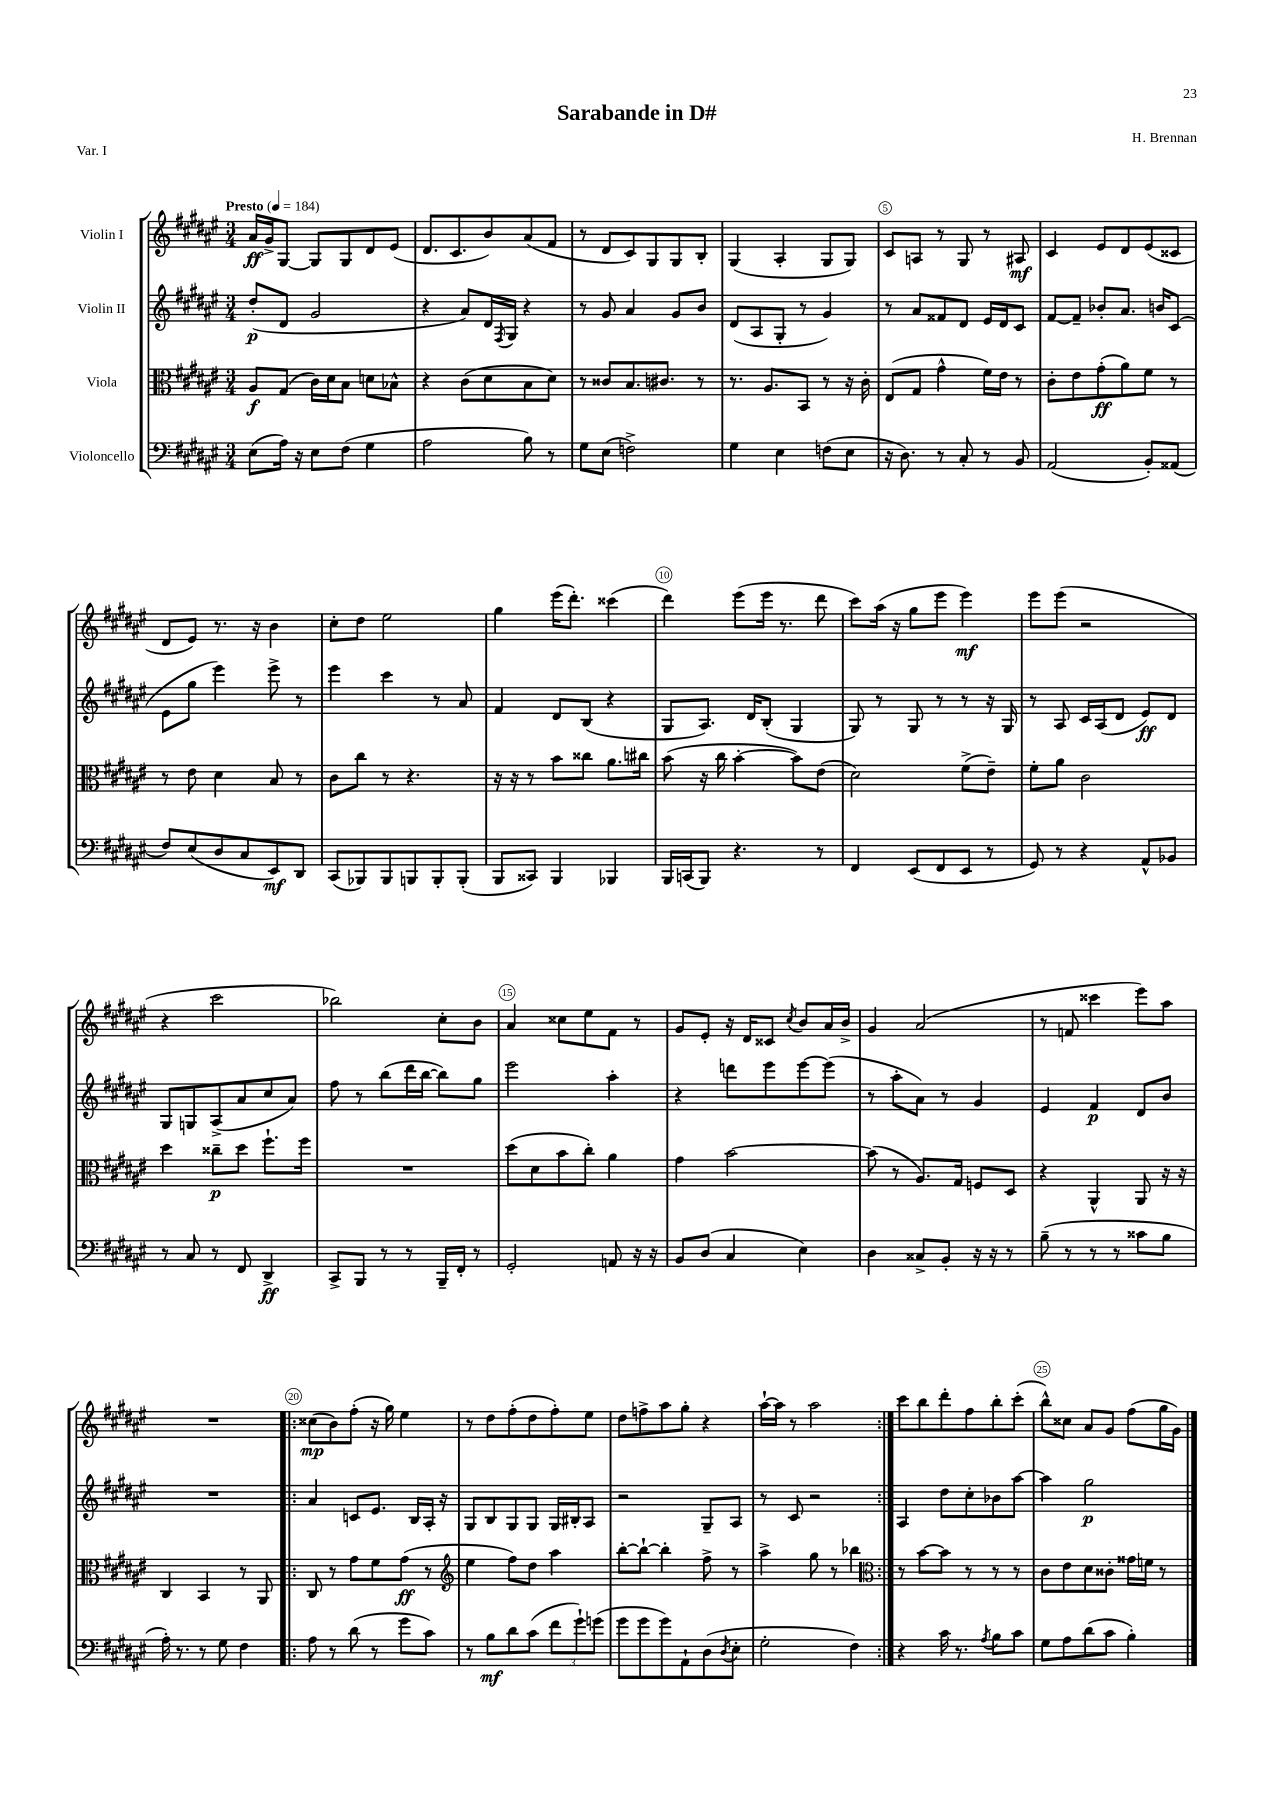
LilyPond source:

\header { title = "Sarabande in D#" composer = "H. Brennan" piece = "Var. I" }
<<
\new StaffGroup <<
\new Staff = "s0" \with { instrumentName = "Violin I" } {
    \clef treble \key fis \major \numericTimeSignature \time 3/4 \tempo "Presto" 4 = 184
    ais'16\ff gis'16-> gis8~ gis8 gis8 dis'8 eis'8( |
    dis'8. cis'8. b'8) ais'8( fis'8 |
    r8 dis'8 cis'8) gis8 gis8 b8-. |
    gis4( ais4-. gis8 gis8) |
    cis'8 a8 r8 gis8 r8 ais8\mf |
    cis'4 eis'8 dis'8 eis'8( cisis'8 |
    dis'8 eis'8) r8. r16 b'4 |
    cis''8-. dis''8 eis''2 |
    gis''4 eis'''16( dis'''8.-.) cisis'''4( |
    dis'''4) eis'''8( eis'''16 r8. dis'''8 |
    cis'''8) ais''16( r16 gis''8 eis'''8 eis'''4\mf) |
    eis'''8 eis'''8( r2 |
    r4 cis'''2 |
    bes''2) cis''8-. b'8 |
    ais'4 cisis''8 eis''8 fis'8 r8 |
    gis'8 eis'8-. r16 dis'16 cisis'8 \acciaccatura { cis''8 } b'8 ais'16 b'16-> |
    gis'4 ais'2( |
    r8 f'8 cisis'''4 eis'''8) ais''8 |
    R2. |
    \repeat volta 2 { cisis''8\mp( b'8) fis''8-.( r16 gis''16) eis''4 |
    r8 dis''8 fis''8-.( dis''8 fis''8-.) eis''8 |
    dis''8 f''8-> ais''8 gis''8-. r4 |
    ais''16~-! ais''16 r8 ais''2 | }
    cis'''8 b''8 dis'''8-. fis''8 b''8-. cis'''8-.( |
    b''8-^) cisis''8 ais'8 gis'8 fis''8( gis''16 gis'16) \bar "|." |
}
\new Staff = "s1" \with { instrumentName = "Violin II" } {
    \clef treble \key fis \major \numericTimeSignature \time 3/4
    dis''8-.\p( dis'8 gis'2 |
    r4 ais'8) dis'16 \acciaccatura { fis8 } gis16 r4 |
    r8 gis'8 ais'4 gis'8 b'8 |
    dis'8( ais8 gis8-. r8 gis'4) |
    r8 ais'8 fisis'8 dis'8 eis'16 dis'16 cis'8 |
    fis'8~ fis'8-- bes'8-. ais'8. b'16 cis'8( |
    eis'8 gis''8 eis'''4) eis'''8-> r8 |
    eis'''4 cis'''4 r8 ais'8 |
    fis'4 dis'8 b8( r4 |
    gis8 ais8.) dis'16 b8-.( gis4 |
    gis8) r8 gis8 r8 r8 r16 gis16 |
    r8 ais8 cis'16 ais16( dis'8 eis'8\ff) dis'8 |
    gis8 g8 ais8->( ais'8 cis''8 ais'8) |
    fis''8 r8 b''8( dis'''16 b''16~ b''8) gis''8 |
    eis'''2 ais''4-. |
    r4 d'''8 eis'''8 eis'''8~ eis'''8( |
    r8 ais''8-. ais'8) r8 gis'4 |
    eis'4 fis'4\p dis'8 b'8 |
    R2. |
    \repeat volta 2 { ais'4 c'8 eis'8. b16 ais16-. r16 |
    gis8 b8 gis8 gis8 gis16 bis16-. ais8 |
    r2 gis8-- ais8 |
    r8 cis'8 r2 | }
    ais4 dis''8 cis''8-. bes'8 ais''8~ |
    ais''4 gis''2\p \bar "|." |
}
\new Staff = "s2" \with { instrumentName = "Viola" } {
    \clef alto \key fis \major \numericTimeSignature \time 3/4
    ais8\f gis8( cis'16) dis'16 b8 d'8 bes8-^ |
    r4 cis'8( dis'8 b8 dis'8) |
    r8 cisis'8 b8. cis'8. r8 |
    r8. ais8. b,8 r8 r16 cis'16-. |
    eis8( gis8 gis'4-^ fis'16) eis'16 r8 |
    cis'8-. eis'8 gis'8-.\ff( ais'8) fis'8 r8 |
    r8 eis'8 dis'4 b8 r8 |
    cis'8 cis''8 r8 r4. |
    r16 r16 r8 b'8 cisis''8 ais'8. cis''16 |
    b'8( r16 cis''16 b'4~-. b'8) eis'8( |
    dis'2) fis'8->( eis'8--) |
    fis'8-. ais'8 cis'2 |
    dis''4 cisis''8--\p dis''8 fis''8.-! fis''16 |
    R2. |
    dis''8( dis'8 b'8 cis''8-.) ais'4 |
    gis'4 b'2~ |
    b'8( r8 ais8.) gis16 f8 dis8 |
    r4 ais,4-^ ais,8 r16 r16 |
    cis4 b,4 r8 ais,8 |
    \repeat volta 2 { cis8 r8 gis'8 fis'8 gis'8\ff( r8 |
    \clef treble eis''4 fis''8) dis''8 ais''4 |
    b''8~-. b''8~-! b''4-. fis''8-> r8 |
    ais''4-> gis''8 r8 bes''4 | }
    \clef alto r8 b'8~ b'8 r8 r8 r8 |
    cis'8 eis'8 dis'8 cisis'8-. gisis'16 f'16 r8 \bar "|." |
}
\new Staff = "s3" \with { instrumentName = "Violoncello" } {
    \clef bass \key fis \major \numericTimeSignature \time 3/4
    eis8( ais16) r16 eis8 fis8( gis4 |
    ais2 b8) r8 |
    gis8 eis8( f2->) |
    gis4 eis4 f8( eis8 |
    r16 dis8.) r8 cis8-. r8 b,8 |
    ais,2( b,8-.) aisis,8( |
    fis8) eis8( dis8 cis8 eis,8\mf) dis,8 |
    cis,8( bes,,8) bes,,8 b,,8 b,,8-. b,,8-.( |
    b,,8 cisis,8) b,,4 bes,,4 |
    b,,16 c,16( b,,8) r4. r8 |
    fis,4 eis,8( fis,8 eis,8 r8 |
    gis,8) r8 r4 ais,8-^ bes,8 |
    r8 cis8 r8 fis,8 dis,4->\ff |
    cis,8-> b,,8 r8 r8 b,,16-- fis,16-. r8 |
    gis,2-. a,8 r16 r16 |
    b,8 dis8( cis4 eis4) |
    dis4 cisis8-> b,8-. r16 r16 r8 |
    b8--( r8 r8 r8 cisis'8 b8 |
    ais16-.) r8. r8 gis8 fis4 |
    \repeat volta 2 { ais8 r8 dis'8( r8 gis'8 cis'8) |
    r8 b8\mf dis'8 cis'8( \tuplet 3/2 { fis'8 gis'8-!) g'8( } |
    gis'8 gis'8 gis'8) ais,8-! dis8( \acciaccatura { dis8 } eis8-. |
    gis2-. fis4) | }
    r4 cis'16 r8. \acciaccatura { ais8 } b8 cis'8 |
    gis8 ais8 dis'8( cis'8 b4-.) \bar "|." |
}
>>
>>
\layout { \context { \Score \override BarNumber.break-visibility = ##(#f #t #t) barNumberVisibility = #(every-nth-bar-number-visible 5) \override BarNumber.stencil = #(make-stencil-circler 0.1 0.3 ly:text-interface::print) } }
